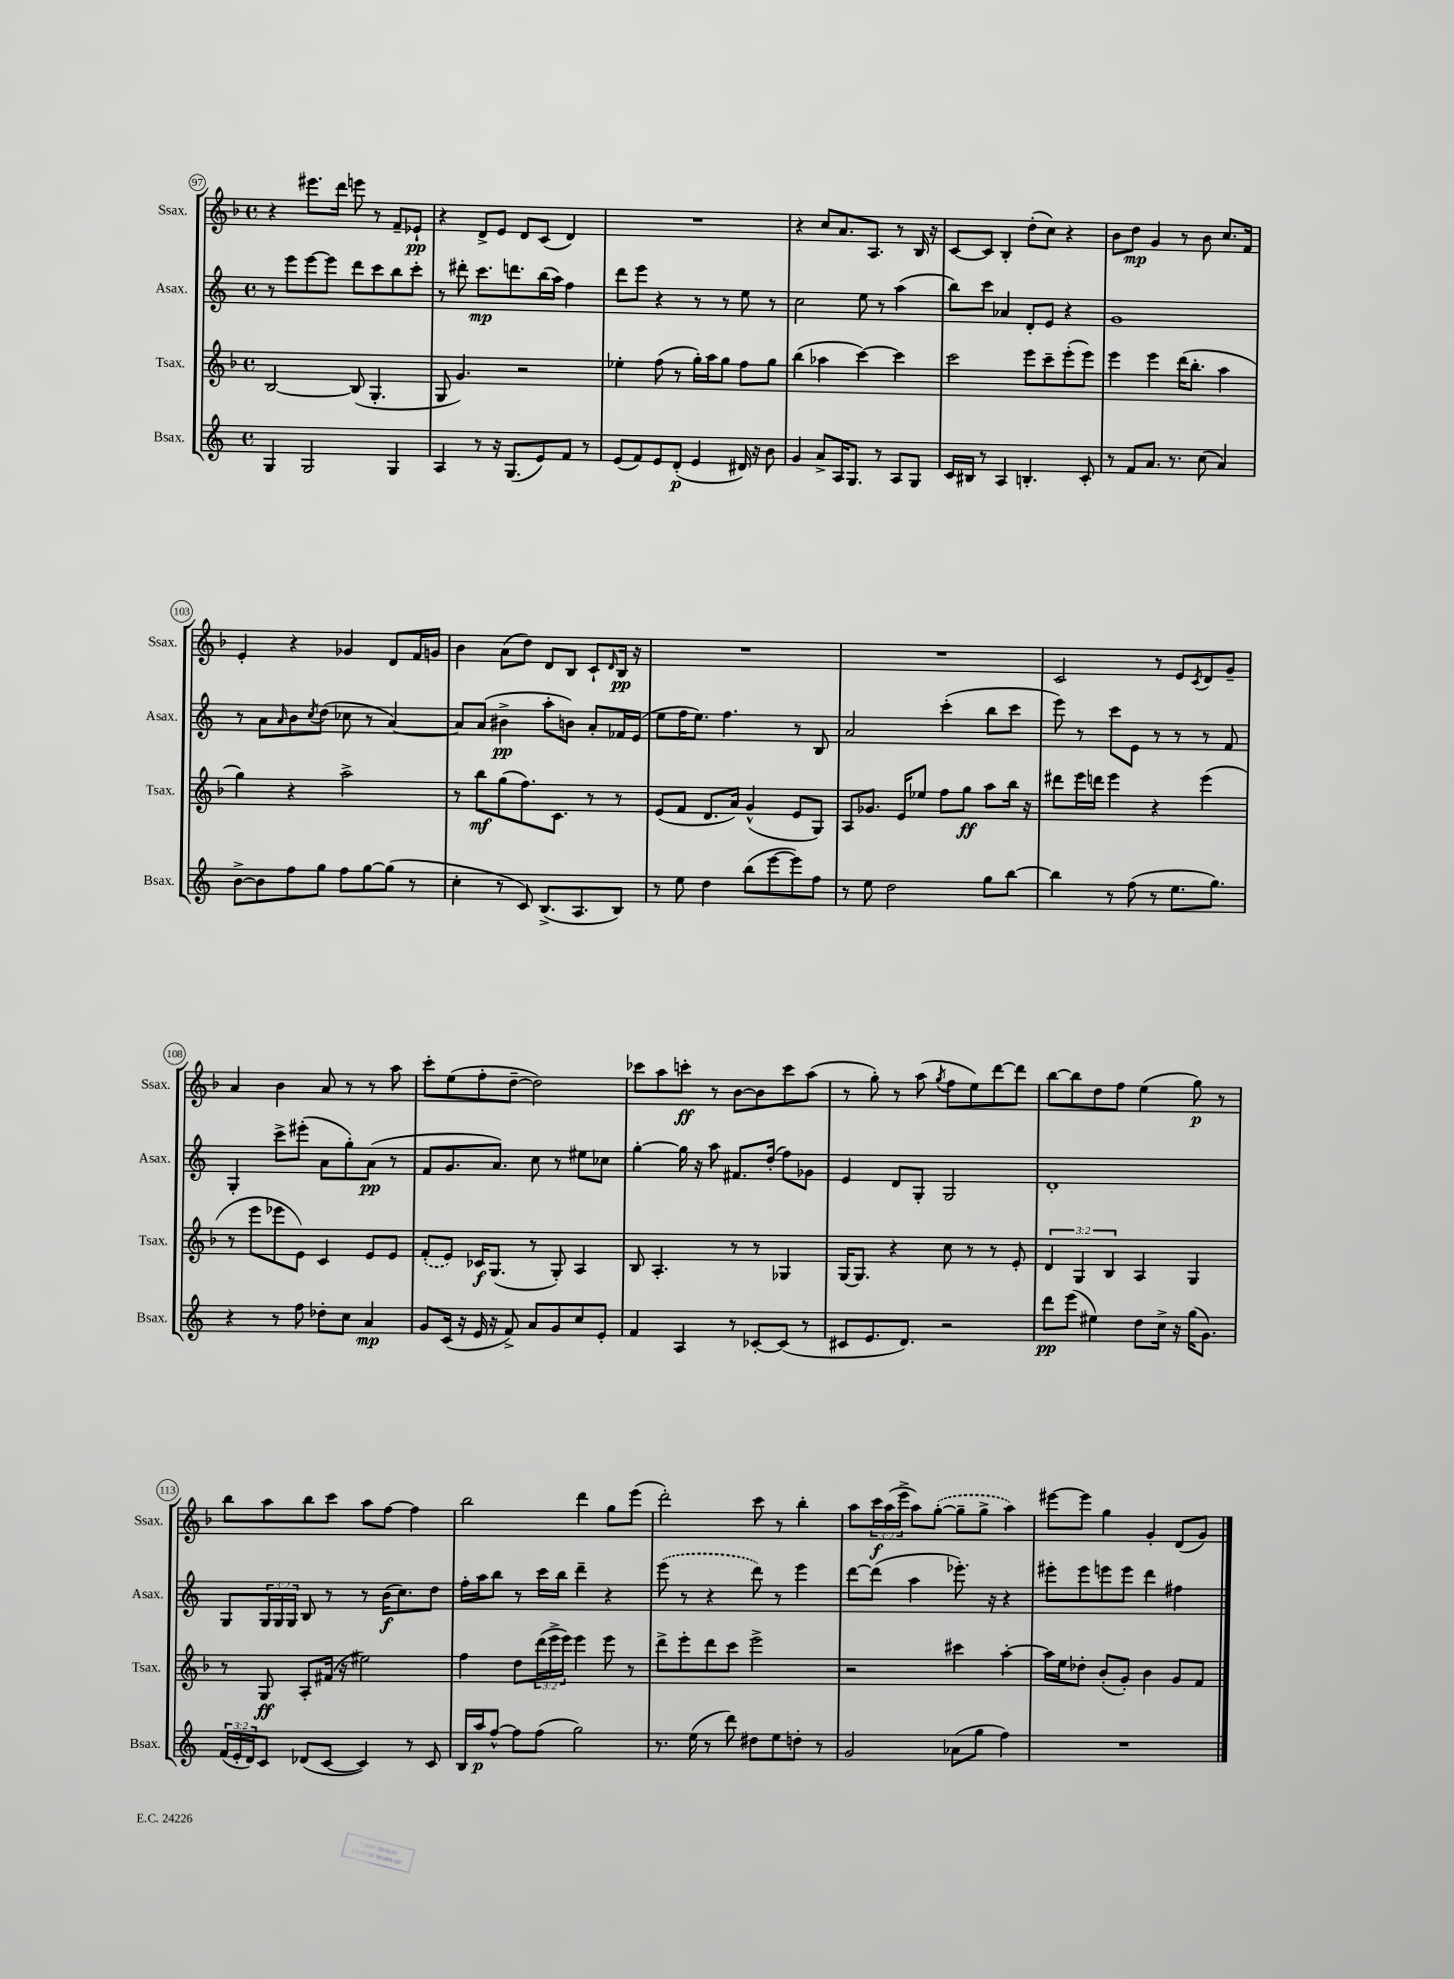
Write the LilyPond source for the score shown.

<<
\new StaffGroup <<
\new Staff = "s0" \with { instrumentName = "Ssax." shortInstrumentName = "Ssax." } {
    \clef treble \key f \major \defaultTimeSignature \time 4/4 \override Staff.TupletNumber.text = #tuplet-number::calc-fraction-text
    r4 eis'''8. d'''16 e'''8 r8 f'8-- ees'8-!\pp |
    r4 d'8-> e'8 d'8 c'8( d'4) |
    R1 |
    r4 c''8 a'8. a8. r8 bes16 r16 |
    c'8~ c'8 bes4-. d''8-.( c''8) r4 |
    bes'8 d''8\mp g'4 r8 bes'8 c''8. f'16 |
    e'4-. r4 ges'4 d'8 f'16 g'16 |
    bes'4 a'8( d''8) d'8 bes8 c'8-! \grace { d'16 } bes16\pp r16 |
    R1 |
    R1 |
    c'2 r8 e'8 \acciaccatura { c'8 } d'8 g'8-- |
    a'4 bes'4 a'8 r8 r8 a''8 |
    c'''8-. e''8( f''8-. d''8~-- d''2) |
    ces'''8 a''8 c'''8-.\ff r8 bes'8~ bes'8 c'''8 a''8( |
    r8 g''8-.) r8 a''8( \acciaccatura { g''8 } f''8 e''8) d'''8~ d'''8 |
    bes''8~ bes''8 d''8 f''8 e''4( g''8\p) r8 |
    bes''8 a''8 bes''8 c'''8 a''8 f''8~ f''4 |
    bes''2 d'''4 g''8 e'''8( |
    d'''2-.) c'''8 r8 bes''4-. |
    a''8 \tuplet 3/2 { c'''16\f a''16( e'''16-> } a''8) \once \slurDashed g''8~-.( g''8-- g''8-> a''4) |
    eis'''8~ eis'''8 g''4 g'4-. d'8( g'8) \bar "|." |
}
\new Staff = "s1" \with { instrumentName = "Asax." shortInstrumentName = "Asax." } {
    \clef treble \key c \major \defaultTimeSignature \time 4/4 \override Staff.TupletNumber.text = #tuplet-number::calc-fraction-text
    r8 e'''8 e'''8~ e'''8 d'''8 c'''8 b''8 c'''8-. |
    r8 dis'''8-. c'''8.\mp d'''8. b''16( a''16) f''4 |
    d'''8 e'''8 r4 r8 r8 e''8 r8 |
    c''2 e''8 r8 a''4( |
    b''8) c'''8 aes'4 d'8-. e'8 r4 |
    g'1 |
    r8 a'8 \grace { a'16 } b'8 \acciaccatura { c''8 } d''8( ces''8 r8 a'4~) |
    a'8 a'8( bis'4->\pp a''8-. b'8) a'8-. fes'16 e'16( |
    e''8 f''16 e''8.) f''4. r8 b8 |
    a'2 c'''4-.( b''8 c'''8 |
    e'''8) r8 c'''8 e'8 r8 r8 r8 f'8 |
    g4-. c'''8-> eis'''8-.( a'8 g''8-.) a'8\pp( r8 |
    f'8 g'8. a'8.) c''8 r8 eis''8 ces''8 |
    g''4~-. g''16 r16 a''8 fis'8. d''16-.( f''8) ges'8 |
    e'4 d'8 g8-. g2 |
    d'1-. |
    g8 \tuplet 3/2 { g16 g16 g16 } b8 r8 r8 b'16\f( c''8.) d''8 |
    f''16-. a''16 b''8 r8 c'''16 b''16 d'''4-- r4 |
    \once \slurDashed e'''8( r8 r4 d'''8) r8 e'''4 |
    d'''8~ d'''8( a''4 ees'''8.-.) r16 r4 |
    eis'''8-. eis'''8 e'''8 e'''8 d'''4 fis''4 \bar "|." |
}
\new Staff = "s2" \with { instrumentName = "Tsax." shortInstrumentName = "Tsax." } {
    \clef treble \key f \major \defaultTimeSignature \time 4/4 \override Staff.TupletNumber.text = #tuplet-number::calc-fraction-text
    bes2~ bes8( g4.-. |
    g8 g'4.) r2 |
    ees''4-. f''8( r8 g''16-.) a''16 g''8 f''8 g''8 |
    bes''4( aes''4 c'''4~) c'''4 |
    c'''2 e'''8 c'''8-- e'''8-.( e'''8) |
    e'''4 e'''4 d'''16( bes''8.-. a''4 |
    g''4) r4 a''2-> |
    r8 bes''8\mf g''8( f''8.) c'8. r8 r8 |
    e'8( f'8 d'8. a'16) g'4-^( e'8 g8) |
    a8 ges'8. e'16 ees''8 f''8 g''8\ff a''8 bes''16 r16 |
    dis'''8 e'''16 d'''16 e'''4 r4 e'''4( |
    r8 e'''8 ees'''8 e'8) c'4 e'8 e'8 |
    \once \slurDashed f'8-.( e'8) ces'16\f g8.( r8 g8-.) a4 |
    bes8 a4.-. r8 r8 ges4 |
    g16~ g8. r4 c''8 r8 r8 e'8-. |
    \tuplet 3/2 { d'4 g4 bes4 } a4 g4 |
    r8 g8\ff a8-. fis'16( r16 eis''2) |
    f''4 d''8 \tuplet 3/2 { d'''16( e'''16-> e'''16) } e'''4 e'''8 r8 |
    d'''8-> e'''8-. d'''8 c'''8 e'''2-> |
    r2 cis'''4 a''4~-. |
    a''16 e''16 des''8-. bes'8-.( g'8-.) bes'4 g'8 f'8 \bar "|." |
}
\new Staff = "s3" \with { instrumentName = "Bsax." shortInstrumentName = "Bsax." } {
    \clef treble \key c \major \defaultTimeSignature \time 4/4 \override Staff.TupletNumber.text = #tuplet-number::calc-fraction-text
    g4 g2 g4 |
    a4 r8 r16 g8.( e'8) f'8 r8 |
    e'8( f'8) e'8 d'8-.\p( e'4 dis'16) r16 b'8 |
    g'4 a'8-> a16 g8. r8 a8 g8 |
    c'16 bis16 r8 a4 b4.-. c'8-. |
    r8 f'8 a'8. r8. c''8( a'4) |
    b'8~-> b'8 f''8 g''8 f''8 g''8~ g''8( r8 |
    c''4-. r8 c'8) b8.->( a8. b8) |
    r8 e''8 d''4 b''8( e'''8~ e'''8) f''8 |
    r8 e''8 d''2 g''8 b''8~ |
    b''4 r8 f''8( r8 e''8. g''8.) |
    r4 r8 f''8 des''8-. c''8 a'4\mp |
    g'8 c'16( r16 e'16 r16 f'8->) a'8 g'8 c''8 e'8-. |
    f'4 a4 r8 ces'8~-. ces'8( r8 |
    cis'8 e'8. d'8.) r2 |
    d'''8\pp e'''8( eis''4) d''8 c''16-> r16 g''16( g'8.) |
    \tuplet 3/2 { f'16( e'16-. d'16) } c'8 des'8( c'8~ c'4) r8 c'8 |
    b16 a''16\p f''8~-^ f''8 f''8( g''2) |
    r8. e''16( r8 d'''8) dis''8 e''8 d''8-. r8 |
    g'2 aes'8( g''8 f''4) |
    R1 \bar "|." |
}
>>
>>
\layout { \context { \Score currentBarNumber = #97 \override BarNumber.stencil = #(make-stencil-circler 0.1 0.3 ly:text-interface::print) } }
